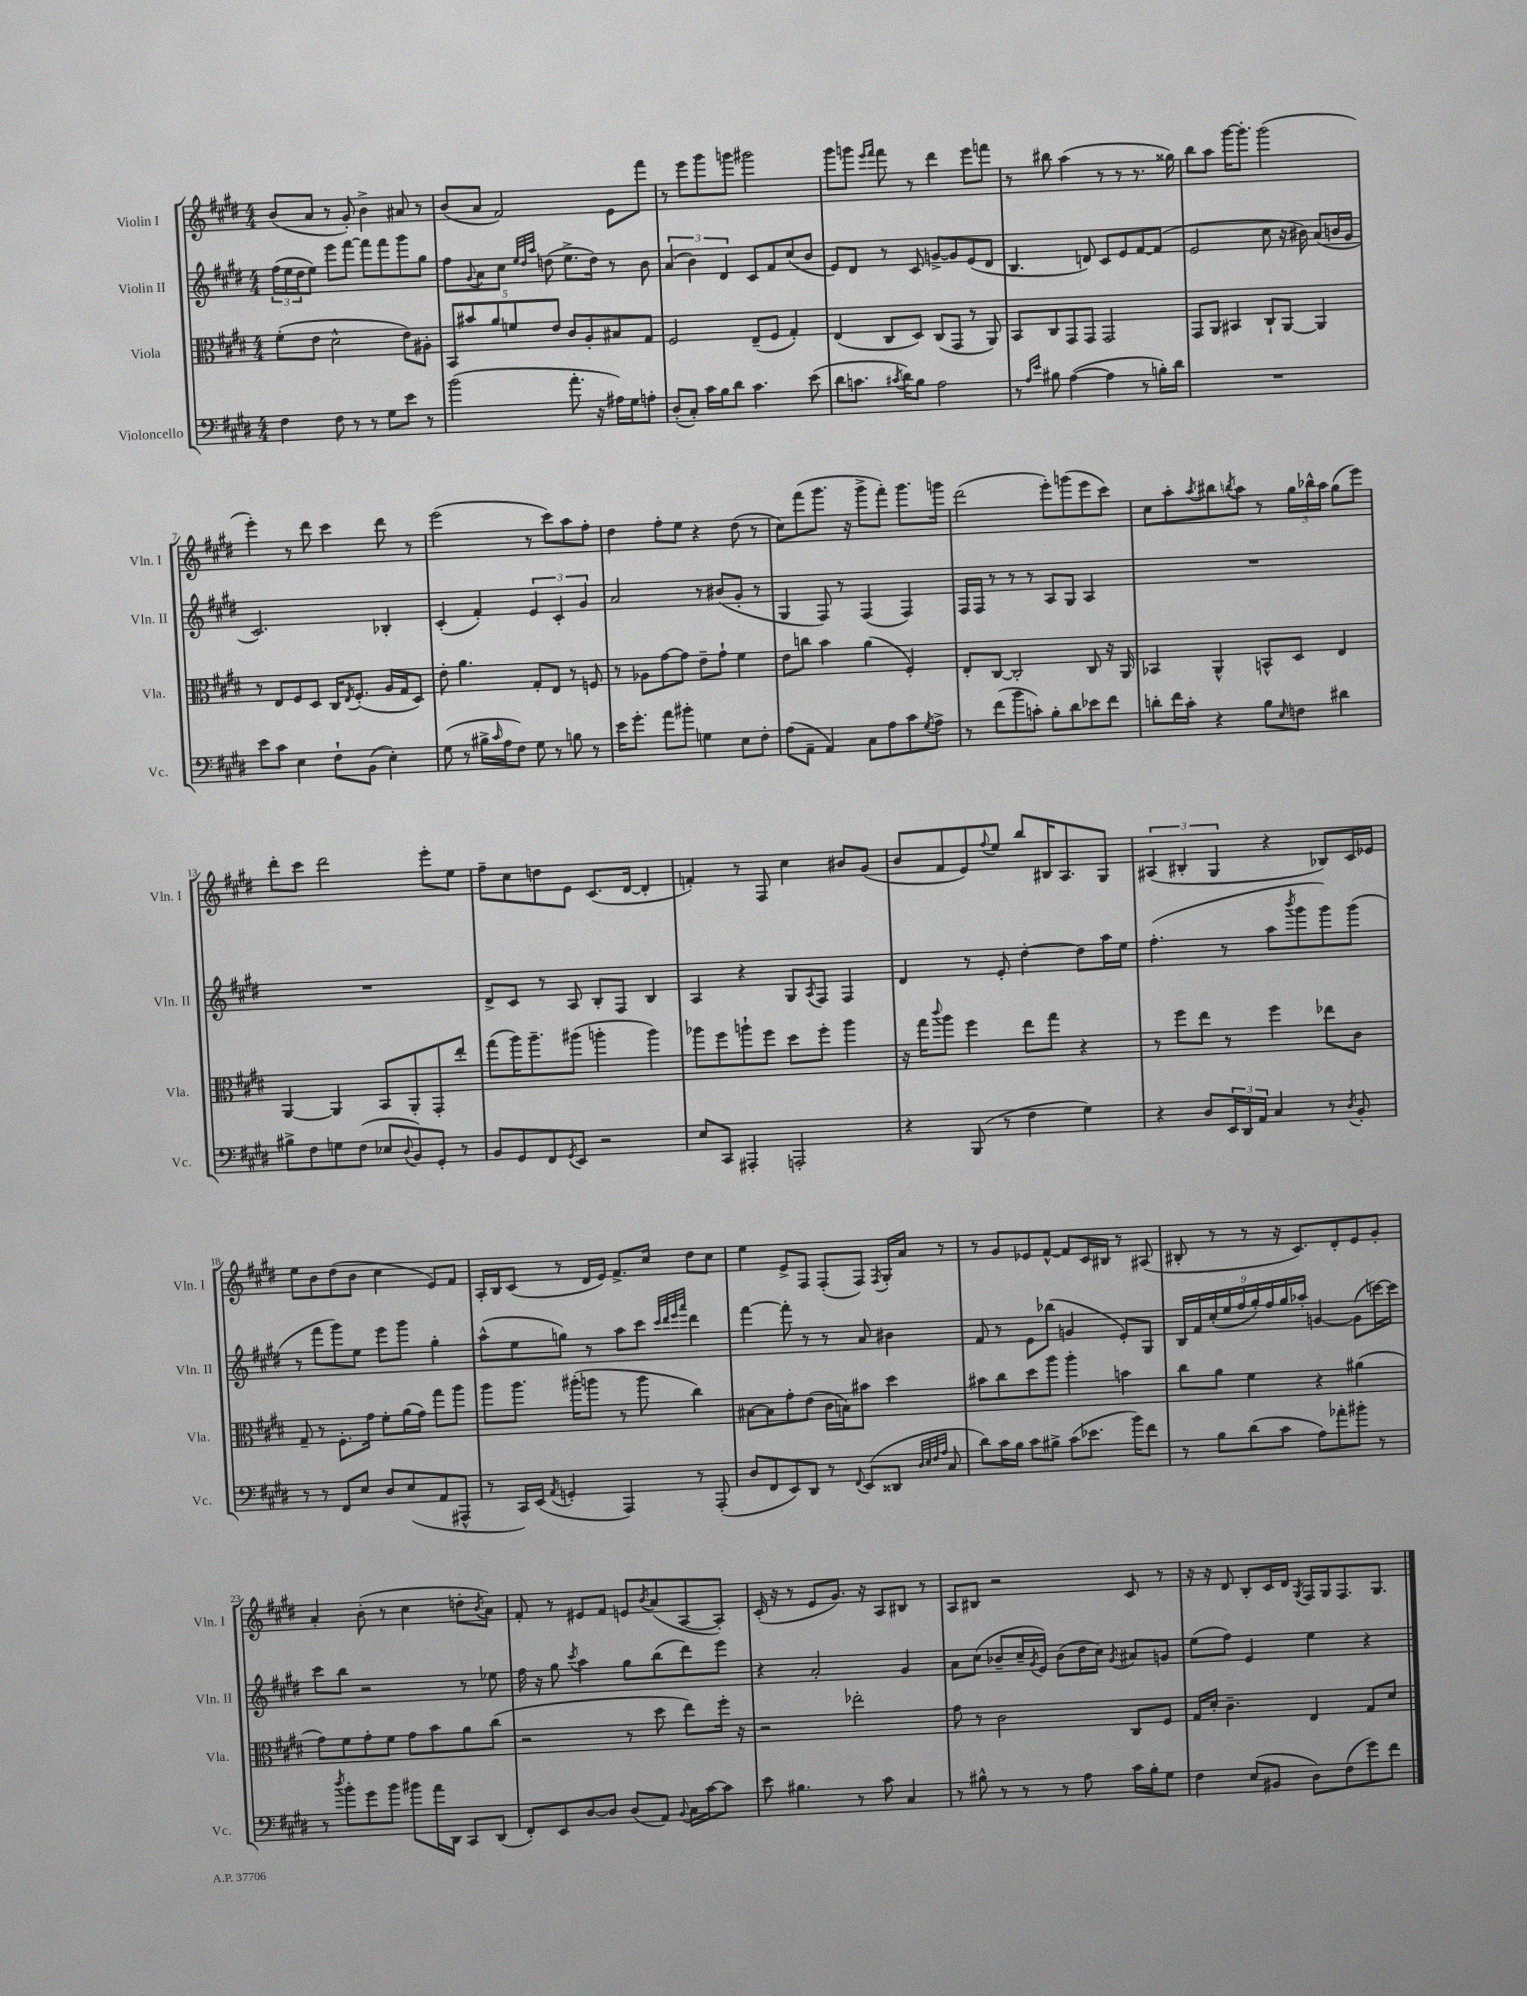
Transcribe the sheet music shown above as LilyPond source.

<<
\new StaffGroup <<
\new Staff = "s0" \with { instrumentName = "Violin I" shortInstrumentName = "Vln. I" } {
    \clef treble \key e \major \numericTimeSignature \time 4/4
    b'8( a'8 r8 gis'8-.) b'4-> ais'8 r8 |
    b'8( a'8 fis'2) e'8 fis'''8 |
    r8 e'''8 gis'''8 g'''8 gis'''2 |
    gis'''8 g'''8 \grace { e'''16 fis'''16 } fis'''8 r8 dis'''4 e'''8 f'''8 |
    r8 bis''8 a''4( r8 r8 r8. gisis''16) |
    b''8 a''8 gis'''16~ gis'''8.-. gis'''2( |
    e'''4-.) r8 dis'''8 cis'''4 dis'''8 r8 |
    e'''2( r8 cis'''8) a''8 fis''8-. |
    dis''4 fis''8-. e''8 r4 dis''8( r8 |
    cis''8) fis'''8( gis'''8. r16 gis'''8-> fis'''8-.) gis'''8. g'''16 |
    dis'''2( e'''8-.) g'''8( e'''8 cis'''8) |
    cis''8 a''8-. \acciaccatura { a''8 } bis''8 \acciaccatura { b''8 } a''8 r8 \tuplet 3/2 { gis''16 bes''16-^ a''16 } gis''8( e'''8) |
    dis'''8-. cis'''8 dis'''2 e'''8-. e''8 |
    fis''8-- cis''8 d''8 e'8 cis'8.( dis'16~ dis'4-. |
    f'4-.) r8 fis8 cis''4 bis'8 gis'8( |
    b'8 fis'8 e'8) \appoggiatura { fis''8 } e''8 b''8 bis16 a8. gis8 |
    \tuplet 3/2 { ais4( bis4-. gis4 } r4 bes8) cis'16 ees'16 |
    e''8 b'8 dis''8( b'8 cis''4 e'8) fis'8 |
    a16-. b16 cis'8( r8 dis'16 e'16) fis'8.-> cis''16 dis''8 cis''8 |
    e''4 e'8-> fis8 fis8-.( fis8) \acciaccatura { fis8 } gis16-. a'16 r8 |
    r8 gis'8 ees'8 fis'8~-^ fis'8 cis'16 bis16 r8 ais8( |
    bis8-. r8 r8 r16 cis'8.) dis'8-. e'8 gis'8-. |
    a'4-. b'8-.( r8 cis''4 d''8-. \acciaccatura { b'8 } a'8) |
    fis'8-. r8 eis'8 fis'8 e'8 \acciaccatura { b'8 } a'8( a8~ a8-.) |
    cis'16-.( r16 r8 e'8 gis'8.) r16 a8 bis8 r8 |
    a8 bis8 r2 cis'8 r8 |
    r16 r16 dis'8 b8-. cis'16 dis'16 \acciaccatura { gis8 } fis16 gis16 fis8. gis8. \bar "|." |
}
\new Staff = "s1" \with { instrumentName = "Violin II" shortInstrumentName = "Vln. II" } {
    \clef treble \key e \major \numericTimeSignature \time 4/4
    \tuplet 3/2 { fis''16( e''16 dis''16 } e''8) e'''8 fis'''8~ fis'''8 fis'''8 gis'''8 gis''8 |
    fis''8 \appoggiatura { gis'8 } a'8 cis''8 \grace { e''32 dis''32 a''32 } d''8( e''8.-> d''16) r8 b'8 |
    \tuplet 3/2 { a'4( b'4) dis'4 } cis'8 fis'8 cis''8( b'8 |
    e'8) dis'8 r8 cis'8 g'8~-> g'8 e'8( dis'8 |
    b4. d'8) cis'8 e'8 fis'8~ fis'8( |
    e'2 cis''8 r16 bis'16) a'8( b'16 gis'16 |
    cis'2.) bes4-. |
    cis'4-.( fis'4-.) \tuplet 3/2 { e'4 cis'4-. gis'4 } |
    a'2 r8 bis'8( gis'8-. r8 |
    gis4 fis8) r8 fis4( fis4) |
    fis16 fis16 r8 r8 r8 a8 gis8 a4 |
    R1 |
    R1 |
    dis'8-> cis'8 r8 a8 b8-. fis8 b4 |
    a4 r4 gis8 \acciaccatura { a8 } fis8 fis4 |
    dis'4 r8 e'8-. dis''4~-. dis''8 a''16 e''16 |
    fis''4.-.( r8 a''8 \acciaccatura { b'''8 } gis'''8 gis'''8) gis'''8( |
    r8 fis'''8 gis'''8) e''8 e'''8 gis'''8 gis''4-. |
    a''8-^( e''8 g''8) r8 a''8 cis'''8 \grace { cis'''32 dis'''32 e'''32 a'''32 } dis'''4 |
    fis'''4~ fis'''8-. r8 r8 a'8 bis'4 |
    fis'8 r8 e'8 bes''8( g'4 e'8-.) gis8 |
    \tuplet 9/8 { b16 fis'16 cis''16-.( e''16 fis''16 gis''16-.) fis''16 gis''16 aes''16-. } g'4~ g'8( c'''16~) c'''16 |
    cis'''8 b''8 r2 r8 ees''8 |
    fis''16 r16 gis''8 \acciaccatura { cis'''8 } a''4 gis''8 b''8( dis'''8) e'''8 |
    r4 a'2-. gis'4 |
    a'8 cis''8( bes'8-- cis''16-- \acciaccatura { gis'8 } e'16) bes'8( dis''16 cis''16) \acciaccatura { gis'8 } ais'8 g'8 |
    e''8( fis''8) e'4 e''4 r4 \bar "|." |
}
\new Staff = "s2" \with { instrumentName = "Viola" shortInstrumentName = "Vla." } {
    \clef alto \key e \major \numericTimeSignature \time 4/4
    fis'8-.( e'8 dis'2-^ e'8) ais8-. |
    \tuplet 5/4 { b,8 bis'8 a'8 f'8 e'8 } cis'8 a8-. bis8 gis8 |
    fis2 e8--( fis8 gis4-.) |
    e4( cis8 dis8) cis8( gis,8 r8 a,8) |
    b,8 cis8 gis,8 gis,8 gis,2 |
    gis,8 a,8 bis,4 cis8-! a,8~ a,4 |
    r8 e8 fis8 dis8 cis16 \acciaccatura { e8 } fis8.-.( a16 gis16 dis8) |
    e'8-. a'4. gis8-. e8 r8 f8 |
    r8 aes8 gis'8~ gis'8 e'8-- gis'8-! fis'4 |
    e'8 c''8 b'4 a'4( fis4-.) |
    e8-. cis8~ cis2-. cis8 r16 a,16 |
    bes,4 a,4-^ b,8-^ dis8 e4 |
    a,4~ a,4 b,8 a,8-. gis,8-. e''8-. |
    gis''8( a''16) a''8.-- ais''8( a''4-. a''4) |
    aes''8 fis''8 a''8-! fis''8 dis''8 fis''8-. a''4 |
    r16 gis''16 \appoggiatura { cis'''8 } a''8 fis''4 e''8 gis''8 r4 |
    r8 fis''8 e''8 r8 fis''4 ees''8 cis'8 |
    gis8-- r8 fis8.-. gis'16 fis'8-. a'16( gis'16) gis''8 a''8 |
    a''8 a''8. ais''16-.( a''8 r8 a''8 cis''4) |
    bis8~ bis8 gis'8-. e'8( cis'16 b16) bis'8 dis''4 |
    bis'8 cis''8 dis''8 a''8 a''4-. b'4 |
    cis''8 a'8 fis'4 r4 ais'4( |
    gis'8) fis'8 gis'8-. fis'8 gis'8 b'8 a'8 cis''8( |
    r2 r8 dis''8 e''8) fis''16-. r16 |
    r2 ees''2-. |
    gis'8 r8 cis'2 cis8 fis8 |
    gis16 dis'16-. cis'4.-- e4 gis8 dis'8 \bar "|." |
}
\new Staff = "s3" \with { instrumentName = "Violoncello" shortInstrumentName = "Vc." } {
    \clef bass \key e \major \numericTimeSignature \time 4/4
    fis4 fis8 r8 r8 gis8 e'8 r8 |
    b'2( a'8.-. r16 ais16) gis16 a8-. |
    dis8-.( cis8-.) cis'16 b16 dis'8 cis'4. e'8( |
    dis'8 c'8. \acciaccatura { cis'8 } dis'16) b8 a2 |
    r8 \grace { a16 e'16 } bis8 a4~( a4 r8 b16-.) dis'16 |
    R1 |
    e'8 cis'8 e4 fis8-! b,8( e4-.) |
    gis8( r8 bis16-> \grace { cis'16 } a16 fis8) gis8 r8 b8 r8 |
    e'16 gis'8.-. a'8 bis'8-. g4 e8 fis8-. |
    a8( a,8-- a,4) cis8 a8 cis'8 \acciaccatura { gis8 } a8-> |
    r8 fis'8( b'8 c'8-.) b8-. dis'8 ees'8 fis'8 |
    d'8-. fis'16 cis'16-. r4 b8 \grace { e16 } f8 dis'4 |
    bis8-> fis8 g8 fis8( ees8 \appoggiatura { dis8 } b,8) gis,8-. r8 |
    b,8 gis,8 fis,8 \acciaccatura { gis,8 } e,8 r2 |
    e8 cis,8 ais,,4-. a,,2-. |
    r4 b,,8( r8 fis4 gis4) |
    r4 dis8 \tuplet 3/2 { e,16 dis,16 a,16 } cis4 r8 \acciaccatura { dis8 } b,8-. |
    r8 r8 fis,8 e8 dis8 e8( a,8 ais,,8-^ |
    r8 cis,16) e,16( \acciaccatura { a,8 } g,4-. a,,4) r8 a,,8-.( |
    dis8 fis,8 e,8) dis,8 r8 \appoggiatura { fis,8 } e,8( disis,8 \grace { dis32 e32 fis32 a32 } cis8 |
    dis'8) cis'16 b16 cis'8 bis8-> cis'8( ees'8. b'16) fis'8 |
    r8 b8 dis'8( cis'8 a8) aes'8-. bis'8-. r8 |
    r8 \acciaccatura { dis''8 } b'8-. gis'8 b'8 bis'8 a'16 dis,16 cis,8 dis,8( |
    fis,8-.) e,8 dis8~ dis8 dis8( a,8) \appoggiatura { b,8 } cis16 cis'16~ cis'8 |
    e'8 bis4. r8 cis'8 cis4 |
    r8 bis8-^ r8 r8 r8 a8 cis'16 bis16-. gis8 |
    fis4 e8( bis,8 dis8) fis8( gis'8) fis'8 \bar "|." |
}
>>
>>
